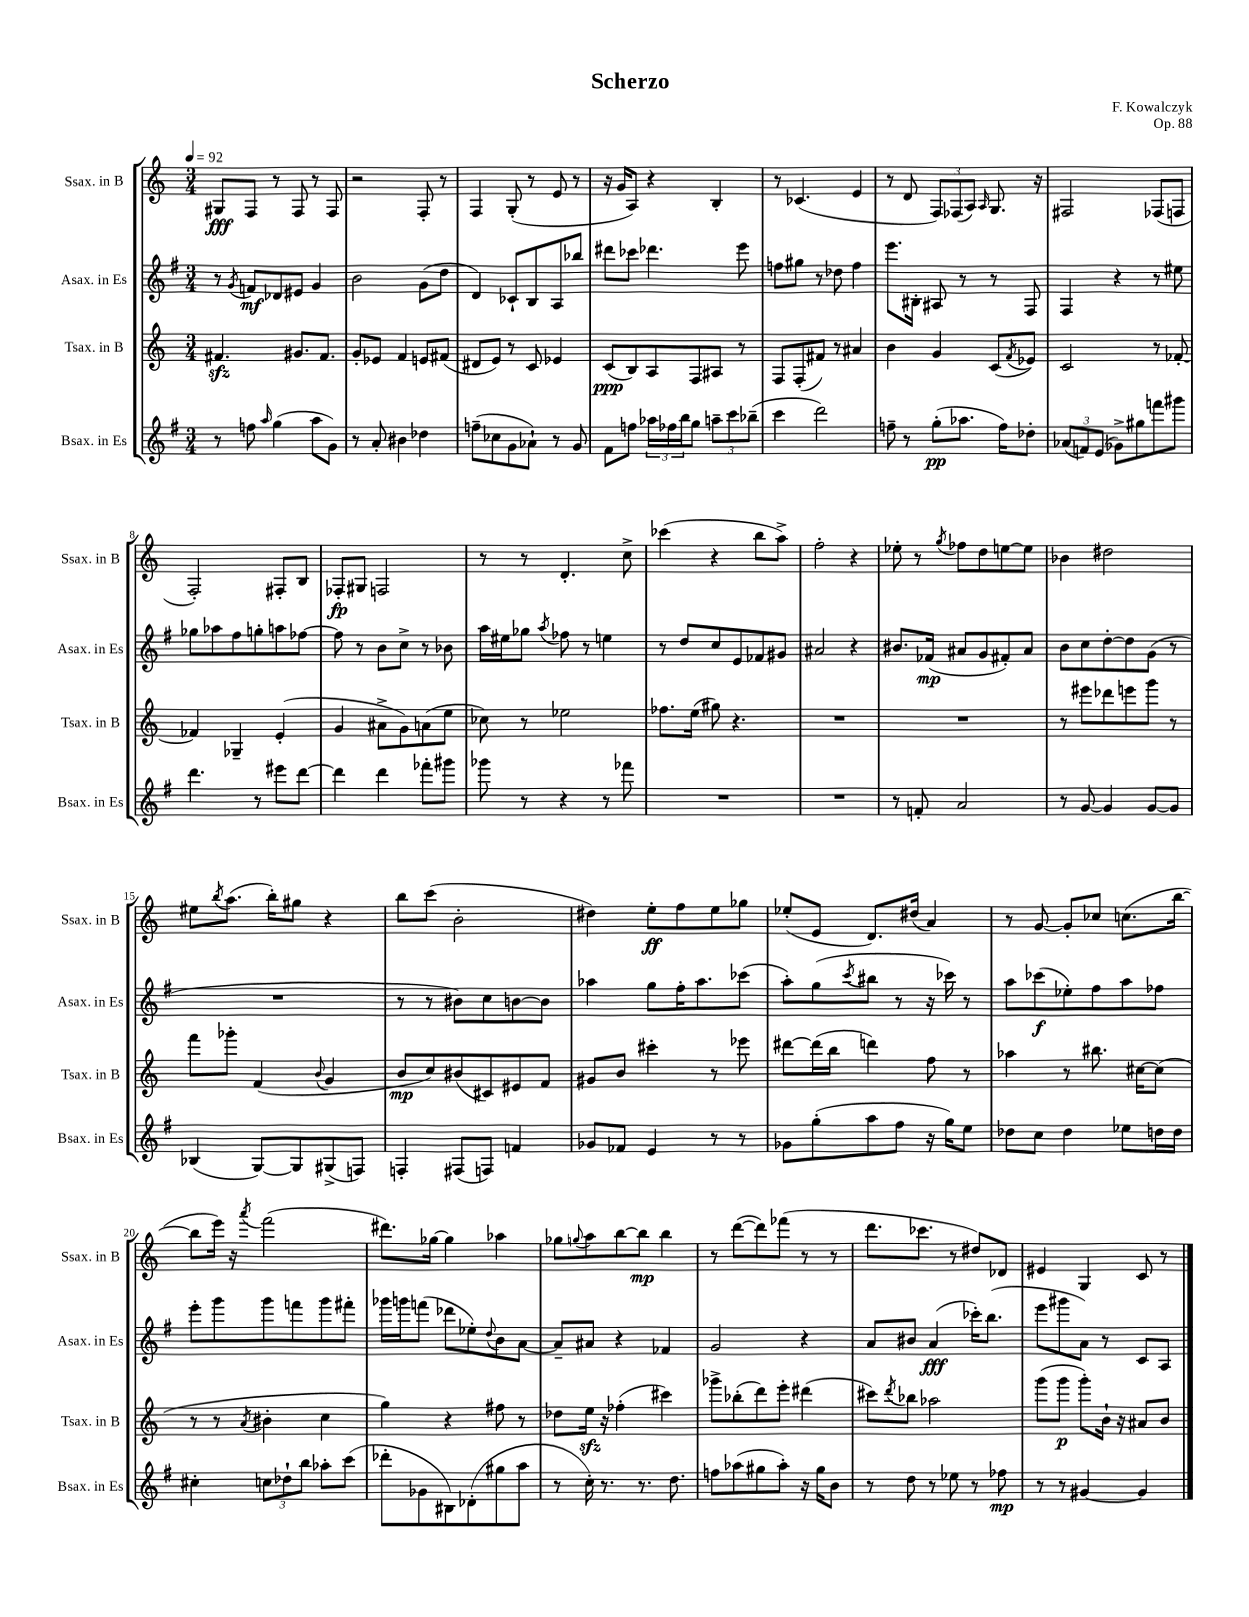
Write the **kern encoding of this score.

**kern	**kern	**kern	**kern
*staff4	*staff3	*staff2	*staff1
*clefG2	*clefG2	*clefG2	*clefG2
*k[f#]	*k[]	*k[f#]	*k[]
*M3/4	*M3/4	*M3/4	*M3/4
*MM92	*MM92	*MM92	*MM92
8r	4.f#	8r	8G#
.	.	8qg	.
8ff	.	8f	8F
16qqaa	.	.	.
(4gg	.	8d-	8r
.	8.g#	8e#	8F
8aa	.	4g	8r
.	8.f#	.	.
8g)	.	.	8F
=	=	=	=
8r	8g'	2b	2r
8a'	8e-	.	.
4b#	4f	.	.
4dd-	8e	(8g	8F'
.	(8f#	8dd	8r
=	=	=	=
(8ff~	8d#	4d)	4F
8cc-	8e)	.	.
8g	8r	8c-`	(8G'
8a-`)	8c	8B	8r
8r	4e-	8A	8e
8g	.	8bb-	8r
=	=	=	=
8f#	(8c	8ddd#	16r
.	.	.	16g
8ff	8B)	8ccc-	8A)
24aa-	8A	4.ddd-	4r
24ff-	.	.	.
24bb	.	.	.
8gg	8F	.	.
12aa~	8A#	.	4B'
12ccc	.	.	.
.	8r	8eee	.
(12bb-~	.	.	.
=	=	=	=
4ccc	8F	8ff	8r
.	(8F'	8gg#	(4.c-
2ddd)	8f#)	8r	.
.	8r	8dd-	.
.	4a#	4ff	4e
=	=	=	=
8ff~	4b	8.eee	8r
8r	.	.	8d
.	.	16B#'	.
(8gg'	4g	8A#	12F)
.	.	.	(12F-
8.aa-	.	8r	.
.	.	.	12A)
.	.	.	16qqA
.	(8c	8r	8.G
16ff)	.	.	.
.	8qf	.	.
8dd-'	8e-)	8F#	.
.	.	.	16r
=	=	=	=
(12a-	2c	4F#	2F#
12f)	.	.	.
(12e	.	.	.
8g-^)	.	4r	.
8gg#	.	.	.
8fff	8r	8r	(8F-
8ggg#	[8f-'	8ee#	8F
=	=	=	=
4.ddd	4f-]	8gg-	2F')
.	.	8aa-	.
.	4G-~	8ff#	.
8r	.	8gg'	.
8eee#	(4e'	8aa	8F#'
[8ddd	.	[8ff-	8B
=	=	=	=
4ddd]	4g	8ff-]	8F-'
.	.	8r	8G#
4ddd	8a#^	8b	2F
.	8g)	8cc^	.
8fff-'	(8a	8r	.
8ggg#	8ee	8b-	.
=	=	=	=
8ggg-	8cc-)	16aa	8r
.	.	16ee#	.
8r	8r	8gg-	8r
.	.	8qaa	.
4r	2ee-	8ff-	4.d'
.	.	8r	.
8r	.	4ee	.
8fff-	.	.	8cc^
=	=	=	=
2.r	8.ff-	8r	(4ccc-
.	.	8dd	.
.	(16ee	.	.
.	8gg#)	8cc	4r
.	4.r	8e	.
.	.	8f-	8bb
.	.	8g#	8aa^)
=	=	=	=
2.r	2.r	2a#	2ff'
.	.	4r	4r
=	=	=	=
8r	2.r	8.b#	8ee-'
8f'	.	.	8r
.	.	(16f-	.
.	.	.	8qgg
2a	.	8a#	8ff-
.	.	8g	8dd
.	.	8f#')	[8ee
.	.	8a#	8ee]
=	=	=	=
8r	8r	8b	4b-
[8g	8eee#	8cc	.
4g]	8ddd-	[8dd'	2dd#
.	8eee	8dd]	.
[8g	8ggg	(8g	.
8g]	8r	8r	.
=	=	=	=
(4B-	8fff	2.r	8ee#
.	.	.	8qbb
.	8ggg-'	.	(8.aa
[8G)	(4f	.	.
.	.	.	16bb')
8G]	.	.	8gg#
.	8qqb	.	.
(8G#^	4g	.	4r
8F)	.	.	.
=	=	=	=
4F'	8b	8r	8bb
.	8cc)	8r	(8ccc
(8F#	(8b#	8b#)	2b'
8F)	8c#)	8cc	.
4f	8e#	[8b	.
.	8f	8b]	.
=	=	=	=
8g-	8g#	4aa-	4dd#)
8f-	8b	.	.
4e	4ccc#'	8gg	8ee'
.	.	16ff#'	8ff
.	.	8.aa-	.
8r	8r	.	8ee
8r	8eee-	(8ccc-	8gg-
=	=	=	=
8g-	[8ddd#	8aa')	(8ee-'
(8gg'	(16ddd#]	(8gg	8e
.	16bb	.	.
.	.	8qccc	.
8aa	4ddd)	8bb#	8.d)
8ff#	.	8r	.
.	.	.	(16dd#
16r	8ff	16r	4a)
16gg)	.	16ccc-)	.
8ee	8r	8r	.
=	=	=	=
8dd-	4aa-	8aa	8r
8cc	.	(8ccc-	[8g
4dd-	8r	8ee-')	8g']
.	8.bb#	8ff#	8cc-
8ee-	.	8aa	(8.cc
.	[16cc#	.	.
16dd	(8cc#]	8ff-	.
16dd	.	.	[16bb
=	=	=	=
4cc#'	8r	8eee'	8bb]
.	8r	8ggg	16eee)
.	.	.	16r
.	8qa	.	8qaaa
12cc	4b#'	8ggg	(2fff
12dd-`	.	.	.
.	.	8fff	.
12bb	.	.	.
8aa-'	4cc	8ggg	.
(8ccc	.	8fff#'	.
=	=	=	=
8ddd-'	4gg)	16ggg-	8.ddd#)
.	.	16ggg	.
8g-	.	(8fff	.
.	.	.	[16gg-
8B#)	4r	8ddd-	4gg-]
(8d-'	.	8ee-')	.
.	.	8qqdd	.
8gg#	8ff#	8b	4aa-
8aa	8r	[8a	.
=	=	=	=
8r	8dd-	8a~]	8gg-
.	.	.	8qqgg
16cc')	16ee	8a#	8aa
8.r	16r	.	.
.	(4ff-'	4r	[8bb
8.r	.	.	8bb]
.	4ccc#)	4f-	4bb
8.dd	.	.	.
=	=	=	=
8ff	8ggg-^	2g	8r
(8aa-	(8bb-'	.	([8ddd
8gg#	8ddd)	.	8ddd])
8aa-')	8eee'	.	(8fff-
16r	(4ddd#	4r	8r
16gg#	.	.	.
8b	.	.	8r
=	=	=	=
8r	8ccc#)	8a	8.ddd
.	8qddd	.	.
8dd	8bb-	8b#	.
.	.	.	8.ccc-
8r	2aa-	(4a	.
8ee-	.	.	8r
8r	.	16ccc-')	8dd#)
.	.	(8.bb	.
8ff-	.	.	8d-
=	=	=	=
8r	(8ggg	8eee	4e#
8r	8ggg	8ggg#	.
[4g#	8ggg')	8a)	4G
.	16b`	8r	.
.	16r	.	.
4g#]	8a#	8c	8c
.	8b	8A	8r
==	==	==	==
*-	*-	*-	*-
